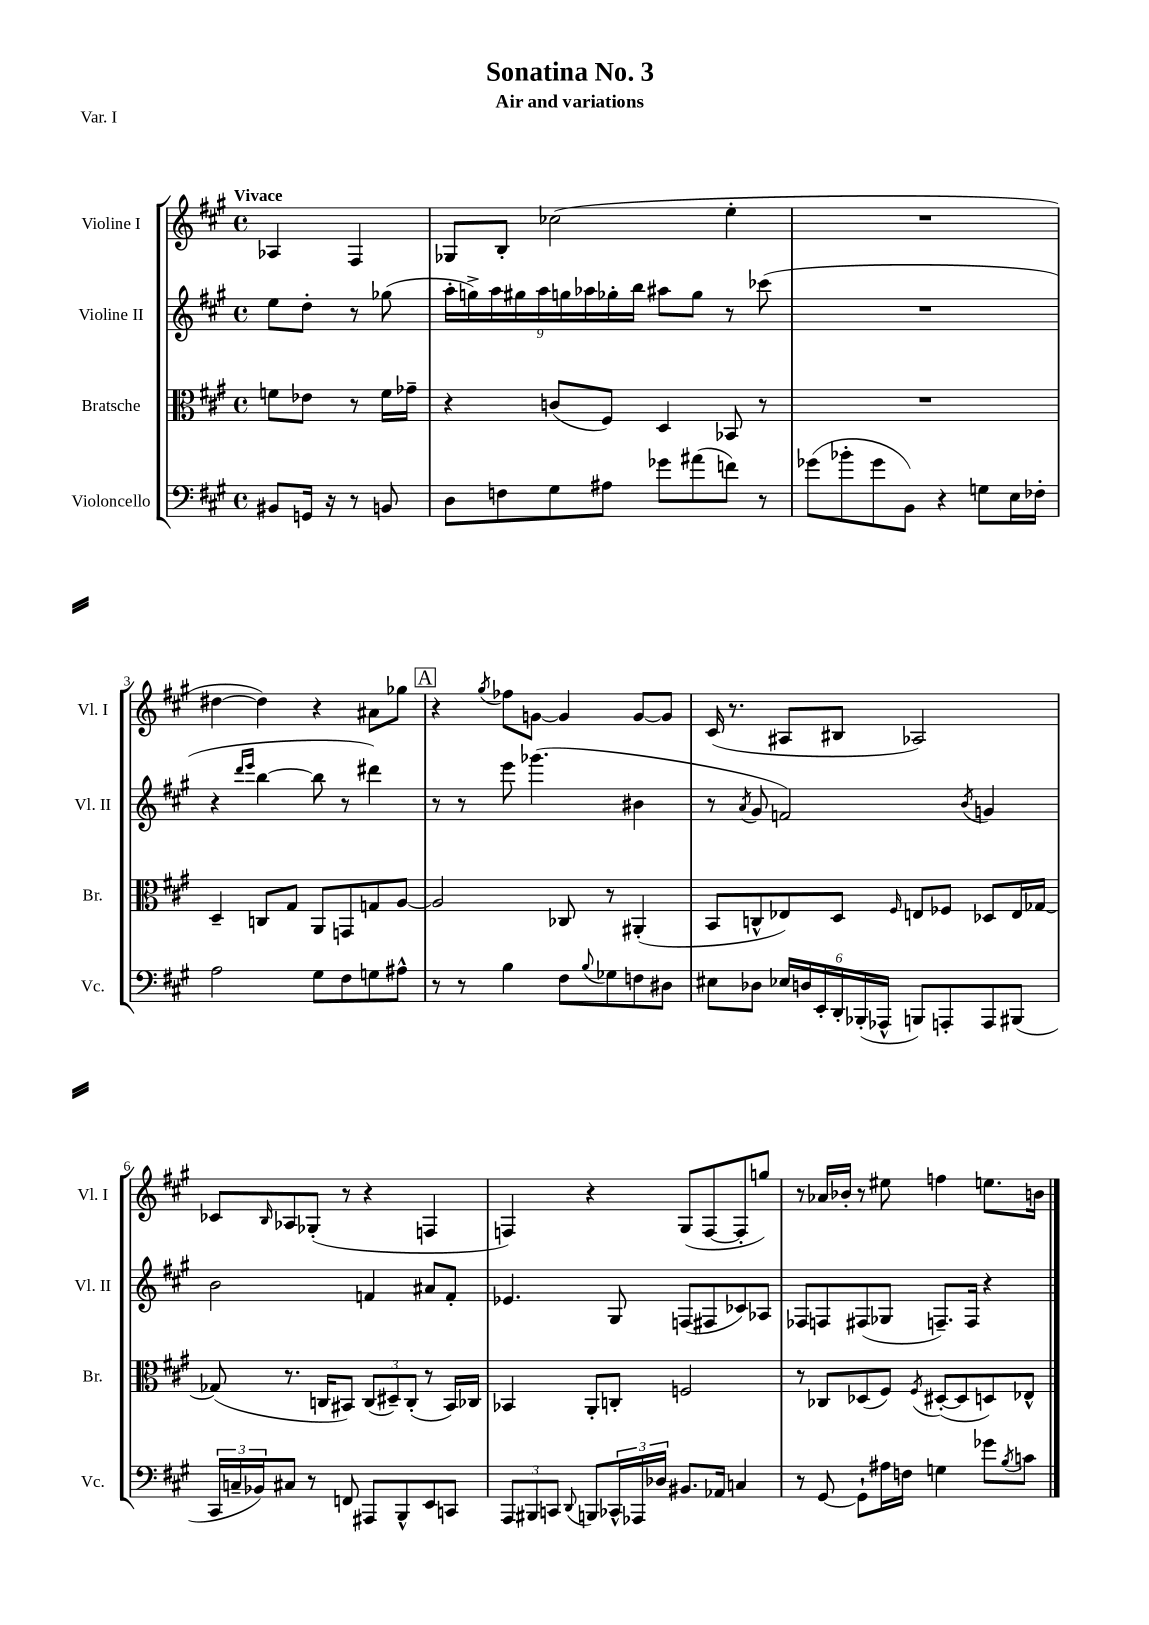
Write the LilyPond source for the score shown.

\header { title = "Sonatina No. 3" subtitle = "Air and variations" piece = "Var. I" }
<<
\new StaffGroup <<
\new Staff = "s0" \with { instrumentName = "Violine I" shortInstrumentName = "Vl. I" } {
    \clef treble \key a \major \defaultTimeSignature \time 4/4 \partial 2 \tempo "Vivace"
    aes4 fis4 |
    ges8 b8-. ces''2( e''4-. |
    R1 |
    dis''4~ dis''4) r4 ais'8 ges''8 |
    \mark \markup { \box "A" } r4 \acciaccatura { gis''8 } fes''8 g'8~ g'4 g'8~ g'8 |
    cis'16( r8. ais8 bis8 aes2) |
    ces'8 \grace { b16 } aes8 ges8-.( r8 r4 f4 |
    f4) r4 gis8( f8~ f8-. g''8) |
    r8 aes'16 bes'16-. r8 eis''8 f''4 e''8. b'16 \bar "|." |
}
\new Staff = "s1" \with { instrumentName = "Violine II" shortInstrumentName = "Vl. II" } {
    \clef treble \key a \major \defaultTimeSignature \time 4/4 \partial 2
    e''8 d''8-. r8 ges''8( |
    \tuplet 9/8 { a''16-. g''16->) a''16 gis''16 a''16 g''16 aes''16 ges''16-. b''16 } ais''8 ges''8 r8 ces'''8( |
    R1 |
    r4 \grace { d'''16 e'''16 } b''4~ b''8 r8 dis'''4) |
    \mark \markup { \box "A" } r8 r8 e'''8 ges'''4.( bis'4 |
    r8 \acciaccatura { a'8 } gis'8 f'2) \acciaccatura { b'8 } g'4 |
    b'2 f'4 ais'8 f'8-. |
    ees'4. gis8 f8( fis8 ces'8) aes8 |
    fes8 f8 fis8( ges8 f8.--) f16 r4 \bar "|." |
}
\new Staff = "s2" \with { instrumentName = "Bratsche" shortInstrumentName = "Br." } {
    \clef alto \key a \major \defaultTimeSignature \time 4/4 \partial 2
    f'8 ees'8 r8 f'16 ges'16-- |
    r4 c'8( fis8) d4 bes,8 r8 |
    R1 |
    d4-- c8 gis8 a,8 g,8 g8 a8~ |
    \mark \markup { \box "A" } a2 ces8 r8 ais,4-.( |
    b,8 c8-^ ees8) d8 \grace { fis16 } e8 fes8 des8 e16 ges16~ |
    ges8( r8. c16 bis,8) \tuplet 3/2 { c8( dis8--) c8-.( } r8 bis,16) ces16 |
    bes,4 a,8-. c8-. f2 |
    r8 ces8 des8( fis8) \acciaccatura { fis8 } dis8~-.( dis8 d8) ees8-^ \bar "|." |
}
\new Staff = "s3" \with { instrumentName = "Violoncello" shortInstrumentName = "Vc." } {
    \clef bass \key a \major \defaultTimeSignature \time 4/4 \partial 2
    bis,8 g,16 r16 r8 b,8 |
    d8 f8 gis8 ais8 ges'8 ais'8( f'8) r8 |
    ges'8( bes'8-. ges'8 b,8) r4 g8 e16 fes16-. |
    a2 gis8 fis8 g8 ais8-^ |
    \mark \markup { \box "A" } r8 r8 b4 fis8 \appoggiatura { b8 } ges8 f8 dis8 |
    eis8 des8 \tuplet 6/4 { ees16 d16 e,16-. d,16-. bes,,16-.( aes,,16-^ } b,,8) a,,8-. a,,8 bis,,8( |
    \tuplet 3/2 { cis,16 c16-- bes,16) } cis8 r8 f,8 ais,,8 b,,8-^ e,8 c,8 |
    \tuplet 3/2 { a,,8 bis,,8 c,8 } \appoggiatura { d,8 } b,,8 \tuplet 3/2 { ces,16-^ aes,,16 des16 } bis,8. aes,16 c4 |
    r8 gis,8~ gis,8-! ais16 f16 g4 ges'8 \acciaccatura { b8 } c'8 \bar "|." |
}
>>
>>
